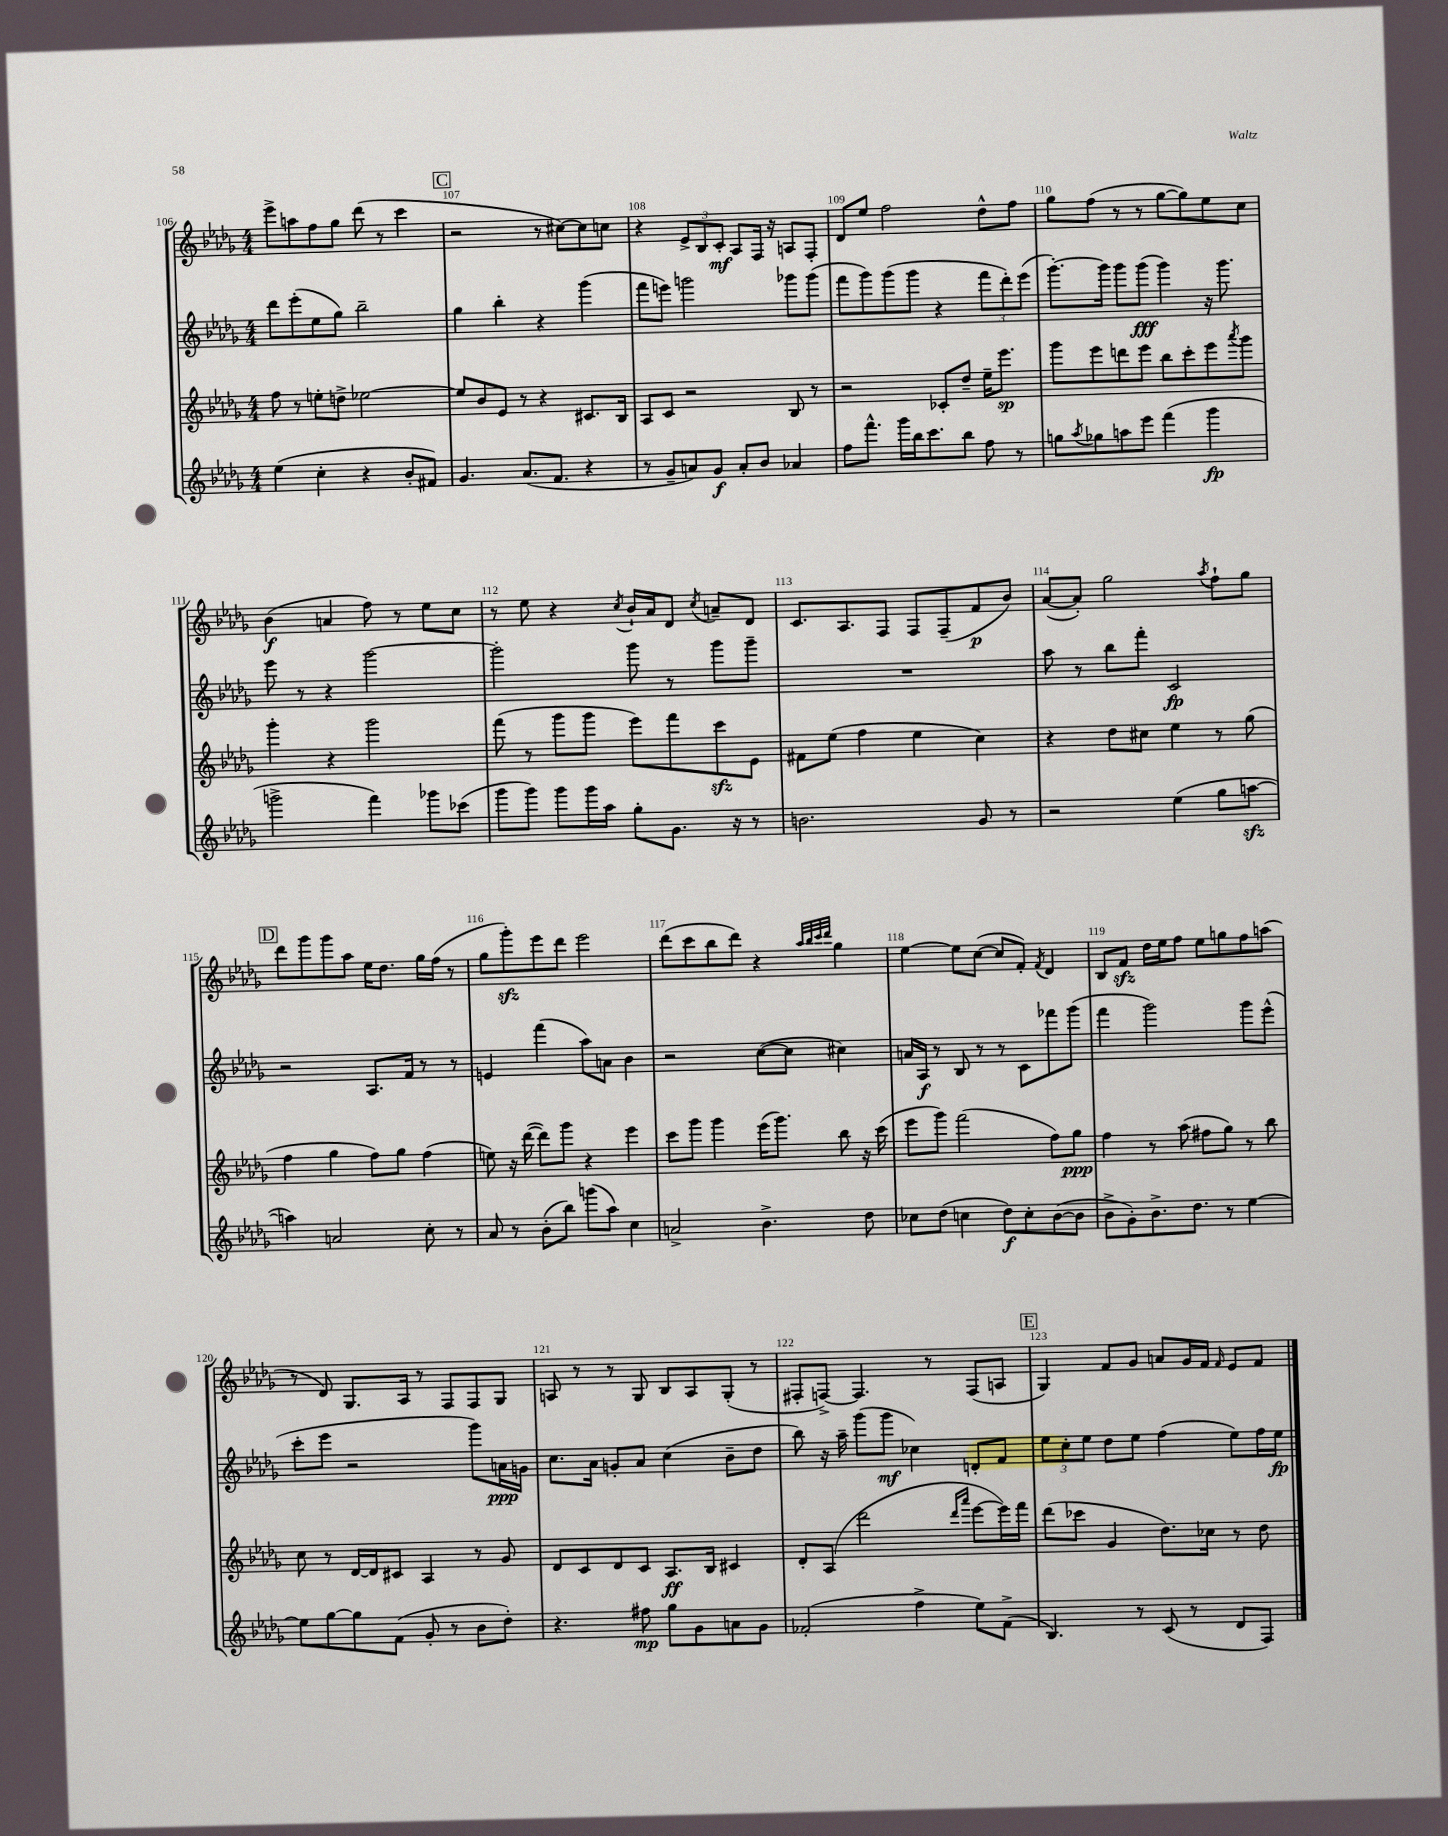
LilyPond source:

<<
\new StaffGroup <<
\new Staff = "s0" {
    \clef treble \key des \major \numericTimeSignature \time 4/4
    ees'''8-> a''8 f''8 ges''8 des'''8( r8 c'''4 |
    \mark \markup { \box "C" } r2 r8 cis''8~) cis''8 c''8 |
    r4 \tuplet 3/2 { ees'8-> bes8 c'8-.\mf } aes8 f16 r16 a8 f8-. |
    des'8 ees''8 f''2 des''8-^ f''8 |
    ges''8 f''8( r8 r8 ges''8~ ges''8) ees''8 c''8 |
    bes'4\f( a'4 f''8) r8 ees''8 c''8 |
    r8 ees''8 r4 \acciaccatura { c''8 } bes'16-! aes'16 des'8 \acciaccatura { c''8 } a'8-- des'8 |
    c'8. aes8. f8 f8 f8--( f'8\p bes'8) |
    aes'8~( aes'8-.) ges''2 \acciaccatura { aes''8 } f''8-! ges''8 |
    \mark \markup { \box "D" } des'''8 ges'''8 ges'''8 aes''8 ees''16 des''8. ges''16 f''16( r8 |
    ges''8 ges'''8-.\sfz) ees'''8 des'''8 ees'''2 |
    des'''8( c'''8 bes''8 des'''8) r4 \grace { aes''32 bes''32 c'''32 des'''32 } ges''4 |
    ees''4~ ees''8 c''8~( c''8 f'8-.) \acciaccatura { f'8 } des'4 |
    bes8 f'8\sfz des''16 ees''16 f''8 ees''8 g''8 f''8 a''8( |
    r8 des'8) ges8. aes16 r8 f8 f8 ges8 |
    a8 r8 r8 ges8 bes8 a8 ges8-.( r8 |
    fis8-. f8~->) f4. r8 f8( a8 |
    \mark \markup { \box "E" } ges4) f'8 ges'8 a'8 ges'16 f'16 \grace { f'16 } ees'8 f'8 \bar "|." |
}
\new Staff = "s1" {
    \clef treble \key des \major \numericTimeSignature \time 4/4
    des'''8 ees'''8-.( ees''8 ges''8) bes''2-- |
    \mark \markup { \box "C" } ges''4 bes''4-. r4 ges'''4( |
    f'''8 e'''8) g'''2 ges'''8 ges'''8( |
    f'''8 ges'''8) ges'''8( ges'''8 r4 \tuplet 3/2 { f'''8 des'''8-.) ees'''8( } |
    ges'''8.~-.) ges'''16 ges'''8 ges'''8\fff( ges'''4) r16 ges'''8. |
    ees'''8 r8 r4 ges'''2~ |
    ges'''2-. ges'''8 r8 ges'''8 ges'''8-- |
    R1 |
    aes''8 r8 bes''8 f'''8-. c'2\fp |
    \mark \markup { \box "D" } r2 aes8. f'16 r8 r8 |
    e'4 f'''4( aes''8) a'8 bes'4 |
    r2 c''8~( c''8 cis''4) |
    a'16 aes16\f r8 bes8 r8 r8 c'8 fes'''8 ges'''8( |
    f'''4 ges'''2) ges'''8 ees'''8-^( |
    c'''8-. ees'''8 r2 ges'''8) a'16\ppp g'16 |
    c''8. aes'16 g'8-. aes'8 c''4( bes'8-- des''8 |
    bes''8) r16 aes''16-- ges'''8( ges'''8\mf ces''4) d'8-. f'8 |
    \mark \markup { \box "E" } \tuplet 3/2 { ees''8 c''8-. ees''8 } des''8 ees''8 f''4( ees''8) f''16 ees''16\fp \bar "|." |
}
\new Staff = "s2" {
    \clef treble \key des \major \numericTimeSignature \time 4/4
    f''8 r8 e''8-. d''8-> ees''2~ |
    \mark \markup { \box "C" } ees''8 bes'8 ees'8 r8 r4 cis'8. bes16 |
    aes8 c'8 r2 bes8 r8 |
    r2 ces'8-. des''8-- ees''16-- ees'''8.\sp |
    ges'''8 ees'''8 d'''8 ees'''8 bes''8 c'''8-. ees'''8 \acciaccatura { aes'''8 } ges'''8 |
    ges'''4-. r4 ges'''2 |
    f'''8( r8 ges'''8 ges'''8 ees'''8) f'''8 c'''8\sfz ees'8 |
    fis'8 ees''8( f''4 ees''4 c''4) |
    r4 des''8 cis''8 ees''4 r8 ges''8( |
    \mark \markup { \box "D" } f''4 ges''4 f''8) ges''8 f''4( |
    e''8) r16 des'''16~( des'''8) ges'''8 r4 ees'''4 |
    c'''8 ges'''8 ges'''4 ees'''16( ges'''8.) bes''8 r16 c'''16( |
    ees'''8 ges'''8) f'''2( f''8) ges''8\ppp |
    f''4 r8 aes''8( fis''8 ges''8) r8 bes''8 |
    c''8 r8 des'16~ des'16 cis'8 aes4 r8 ges'8 |
    des'8 c'8 des'8 c'8 aes8.\ff bes16 cis'4 |
    des'8-. aes8( des'''2 \grace { des'''16 aes'''16 } ees'''8~ ees'''16) f'''16 |
    \mark \markup { \box "E" } des'''8( ces'''8 ges'4 des''8.) ces''16 r8 des''8 \bar "|." |
}
\new Staff = "s3" {
    \clef treble \key des \major \numericTimeSignature \time 4/4
    ees''4( c''4-. r4 bes'8-. fis'8) |
    \mark \markup { \box "C" } ges'4. aes'8.( f'8. r4 |
    r8 ges'8-- a'8) ges'8\f a'8-. bes'8 aes'4 |
    f''8 f'''8.-^ ges'''16 bes''16 c'''8. bes''8 f''8 r8 |
    g''8 \acciaccatura { aes''8 } ges''8 a''8 ees'''8 f'''4( ges'''4\fp |
    g'''2-> f'''4) ges'''8 ces'''8( |
    ges'''8 ges'''8) ges'''8 ges'''16 aes''16 ges''8-. ges'8. r16 r8 |
    b'2. ges'8 r8 |
    r2 ees''4( ges''8 a''8~\sfz |
    \mark \markup { \box "D" } a''4) a'2 c''8-. r8 |
    aes'8 r8 bes'8-.( bes''8) g'''8( aes''8) c''4 |
    a'2-> bes'4.-> des''8 |
    ces''8 des''8( c''4 des''8\f) c''8-. bes'8~( bes'8 |
    bes'8-> ges'8-.) bes'8.-> des''8. r8 ees''4~ |
    ees''8 ges''8~ ges''8 f'8( ges'8-. r8 bes'8 des''8-.) |
    r4. fis''8\mp ges''8 ges'8 a'8 ges'8 |
    fes'2-.( f''4-> ees''8) fes'8->( |
    \mark \markup { \box "E" } bes4.) r8 c'8( r8 des'8 f8) \bar "|." |
}
>>
>>
\layout { \context { \Score currentBarNumber = #106 \override BarNumber.break-visibility = ##(#f #t #t) barNumberVisibility = #all-bar-numbers-visible } }
